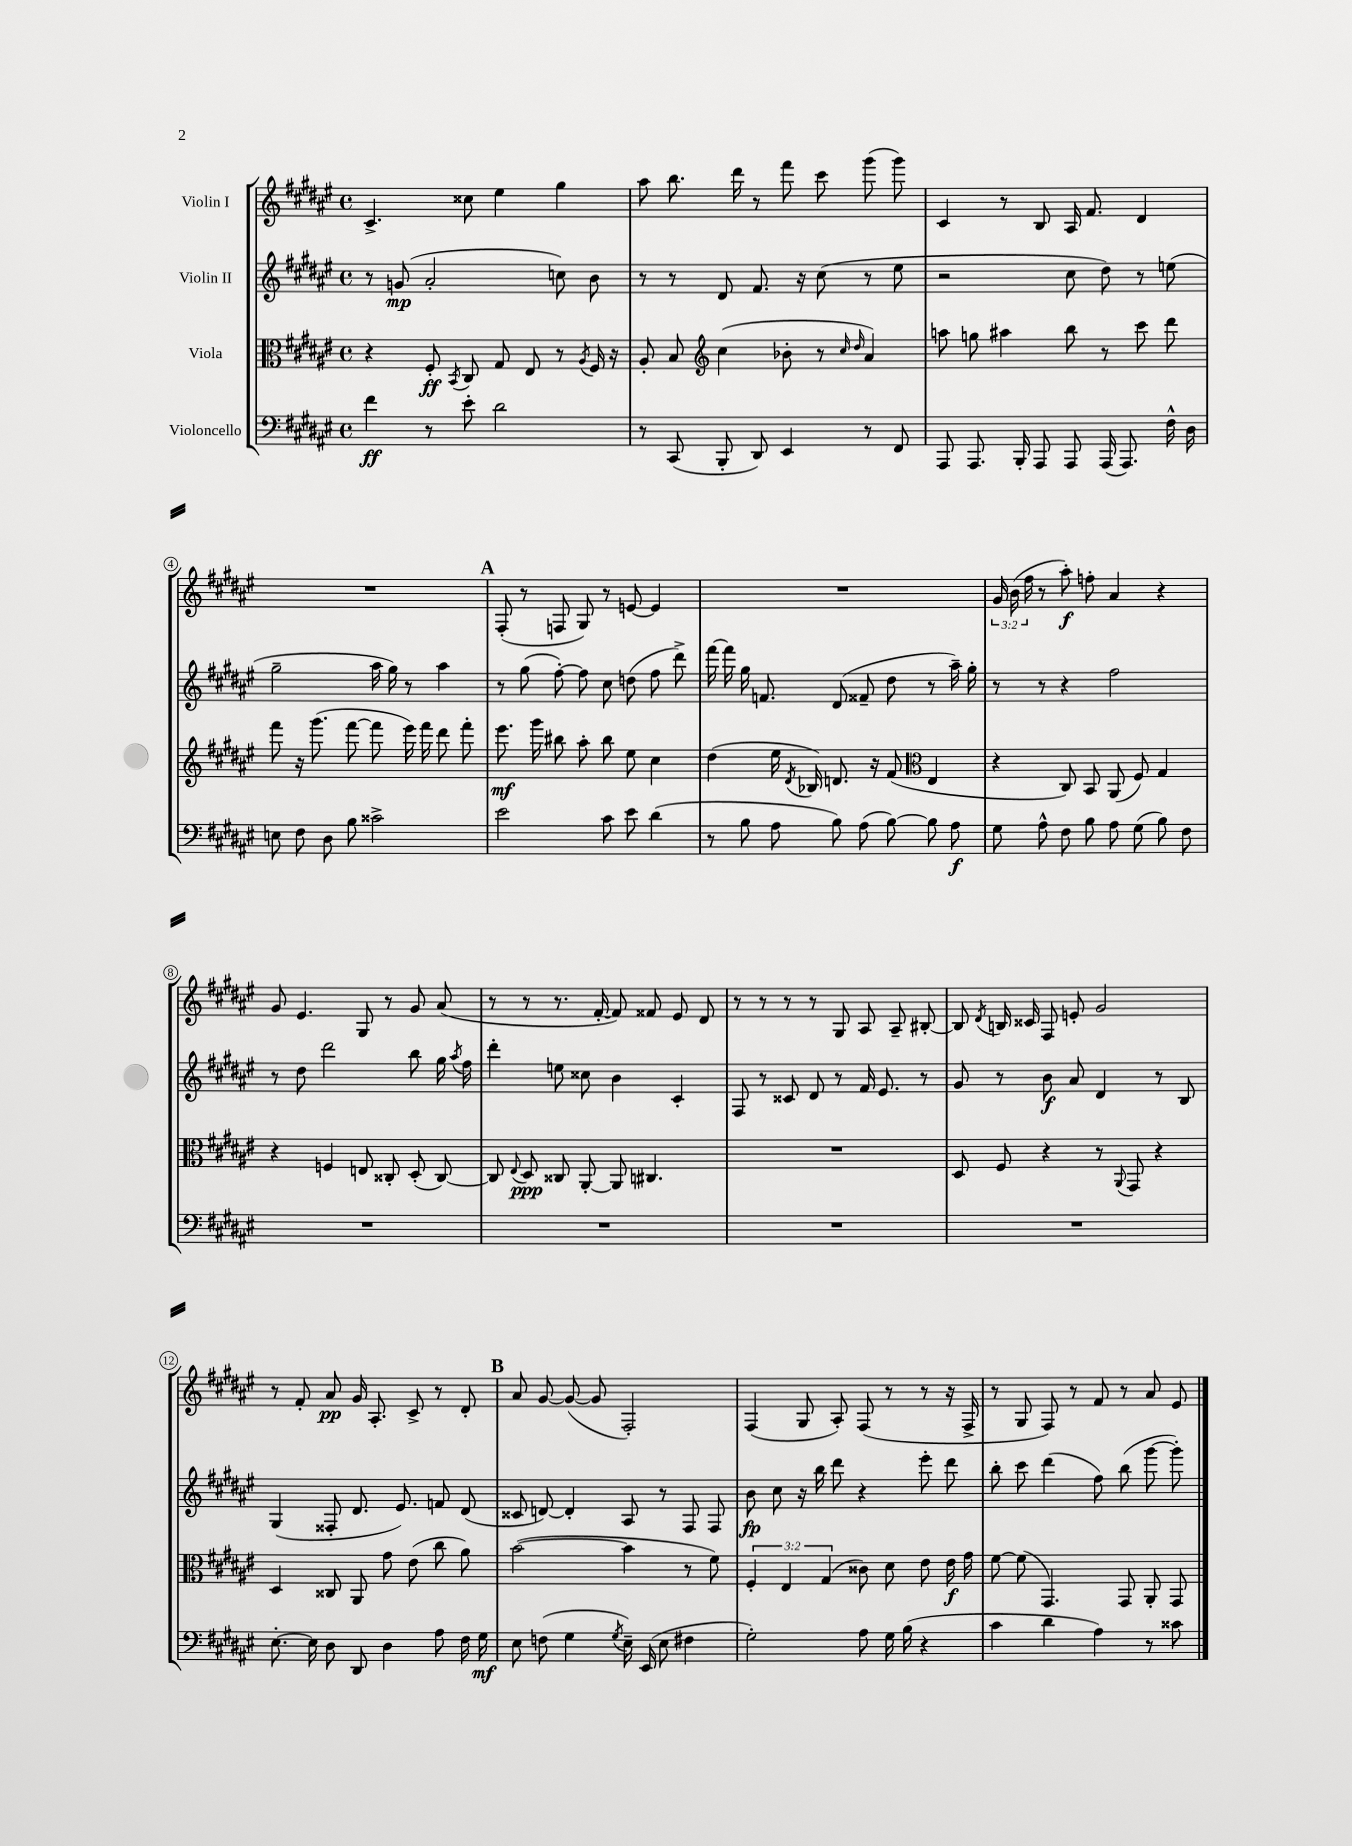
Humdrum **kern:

**kern	**kern	**kern	**kern
*staff4	*staff3	*staff2	*staff1
*clefF4	*clefC3	*clefG2	*clefG2
*k[f#c#g#d#a#e#]	*k[f#c#g#d#a#e#]	*k[f#c#g#d#a#e#]	*k[f#c#g#d#a#e#]
*M4/4	*M4/4	*M4/4	*M4/4
*met(c)	*met(c)	*met(c)	*met(c)
4f#	4r	8r	4.c#^
.	.	(8g	.
8r	8F#'	2a#'	.
.	8qBB	.	.
8e#'	8C#	.	8cc##
2d#	8G#	.	4ee#
.	8E#	.	.
.	8r	8cc)	4gg#
.	8qA#	.	.
.	16F#	8b	.
.	16r	.	.
=	=	=	=
8r	8A#'	8r	8aa#
(8CC#	8B	8r	8.bb
*	*clefG2	*	*
8BBB'	(4cc#	8d#	.
.	.	.	16ddd#
8DD#)	.	8.f#	8r
4EE#	8b-'	.	8fff#
.	.	16r	.
.	8r	(8cc#	8ccc#
.	16qqcc#	.	.
.	16qqdd#	.	.
8r	4a#)	8r	(8ggg#
8FF#	.	8ee#	8ggg#)
=	=	=	=
8AAA#	8aa	2r	4c#
8.AAA#	8gg	.	.
.	4aa#	.	8r
16BBB'	.	.	.
8AAA#	.	.	8B
8AAA#	8bb	8cc#	16A#
.	.	.	8.f#
(16AAA#	8r	8dd#)	.
8.AAA#)	.	.	.
.	8ccc#	8r	4d#
16F#^^	8ddd#	(8ee	.
16D#	.	.	.
=	=	=	=
8E	8fff#	2gg#~	1r
8F#	16r	.	.
.	(8.ggg#	.	.
8D#	.	.	.
8B	[8fff#	.	.
2c##^	8fff#]	16aa#	.
.	.	16gg#)	.
.	16eee#)	8r	.
.	16fff#	.	.
.	8ddd#	4aa#	.
.	8fff#'	.	.
=	=	=	=
2e#	8.eee#	8r	(8F#'
.	.	(8gg#	8r
.	16ggg#	.	.
.	8bb#	[8ff#')	8F
.	8aa#'	8ff#]	8G#)
8c#	8bb#	8cc#	8r
8e#	8ee#	(8dd	[8e
(4d#	4cc#	8ff#	4e]
.	.	8ddd#^)	.
=	=	=	=
8r	(4dd#	[16fff#	1r
.	.	16fff#]	.
8B	.	16gg#	.
.	.	8.f	.
8A#	16ee#	.	.
.	8qd#	.	.
.	16B-)	.	.
8B)	8.d	(8d#	.
(8A#	.	8f##~	.
.	16r	.	.
[8B)	(8f#	8dd#	.
*	*clefC3	*	*
8B]	4E#	8r	.
8A#	.	16aa#~)	.
.	.	16gg#'	.
=	=	=	=
8G#	4r	8r	24g#
.	.	.	(24b
.	.	.	24ff#
8A#^^	.	8r	8r
8F#	8C#)	4r	8aa#')
8B	8BB	.	8ff'
8A#	(8AA#	2ff#	4a#
(8G#	8F#)	.	.
8B)	4G#	.	4r
8F#	.	.	.
=	=	=	=
1r	4r	8r	8g#
.	.	8dd#	4.e#
.	4F	2ddd#	.
.	8E	.	8G#
.	8C##'	.	8r
.	(8D#'	8bb	8g#
.	[8C##)	16gg#	(8a#
.	.	8qaa#	.
.	.	16ff#	.
=	=	=	=
1r	8C##]	4ddd#'	8r
.	8qqE#	.	.
.	8D#	.	8r
.	8C##	8ee	8.r
.	[8AA#'	8cc##	.
.	.	.	[16f#'
.	8AA#]	4b	8f#])
.	4.C#	.	8f##
.	.	4c#'	8e#
.	.	.	8d#
=	=	=	=
1r	1r	8F#	8r
.	.	8r	8r
.	.	8c##	8r
.	.	8d#	8r
.	.	8r	8G#
.	.	16f#	8A#
.	.	8.e#	.
.	.	.	8A#~
.	.	8r	[8B#'
=	=	=	=
1r	8D#	8g#	8B#]
.	.	.	8qd#
.	8F#	8r	16B
.	.	.	16c##
.	4r	8b	8F#
.	.	8a#	8e'
.	8r	4d#	2g#
.	8qqAA#	.	.
.	8GG#	.	.
.	4r	8r	.
.	.	8B	.
=	=	=	=
[8.E#'	4D#	(4G#	8r
.	.	.	8f#'
16E#]	.	.	.
8D#	8C##	8F##'	8a#
8DD#	8AA#	8.d#	16g#
.	.	.	8.A#'
4D#	8g#	.	.
.	.	8.e#)	.
.	(8e#	.	8c#^
8A#	8cc#	8f	8r
16F#	8a#)	(8d#	8d#'
16G#	.	.	.
=	=	=	=
8E#	([2b	8c##	8a#
(8F	.	[8d)	[8g#
4G#	.	4d']	(8g#_
.	.	.	8g#]
8qG#	.	.	.
16E#~)	4b]	8A#	2F#')
(16EE#	.	.	.
8E#	.	8r	.
4F#	8r	8F#	.
.	8f#)	8F#	.
=	=	=	=
2G#')	6F#'	8b	(4F#
.	.	8cc#	.
.	6E#	.	.
.	.	16r	8G#
.	.	16bb	.
.	(6G#	.	.
.	.	8ddd#	8A#')
8A#	8c##)	4r	(8F#
16G#	8d#	.	8r
(16B	.	.	.
4r	8e#	8eee#'	8r
.	16e#	8ddd#	16r
.	16g#	.	16F#^
=	=	=	=
4c#	[8f#	8bb'	8r
.	(8f#]	8ccc#	8G#
4d#	4.GG#)	(4ddd#	8F#)
.	.	.	8r
4A#)	.	8ff#)	8f#
.	8GG#	(8bb	8r
8r	8AA#'	[8ggg#	8a#
8c##	8GG#	8ggg#'])	8e#
==	==	==	==
*-	*-	*-	*-
